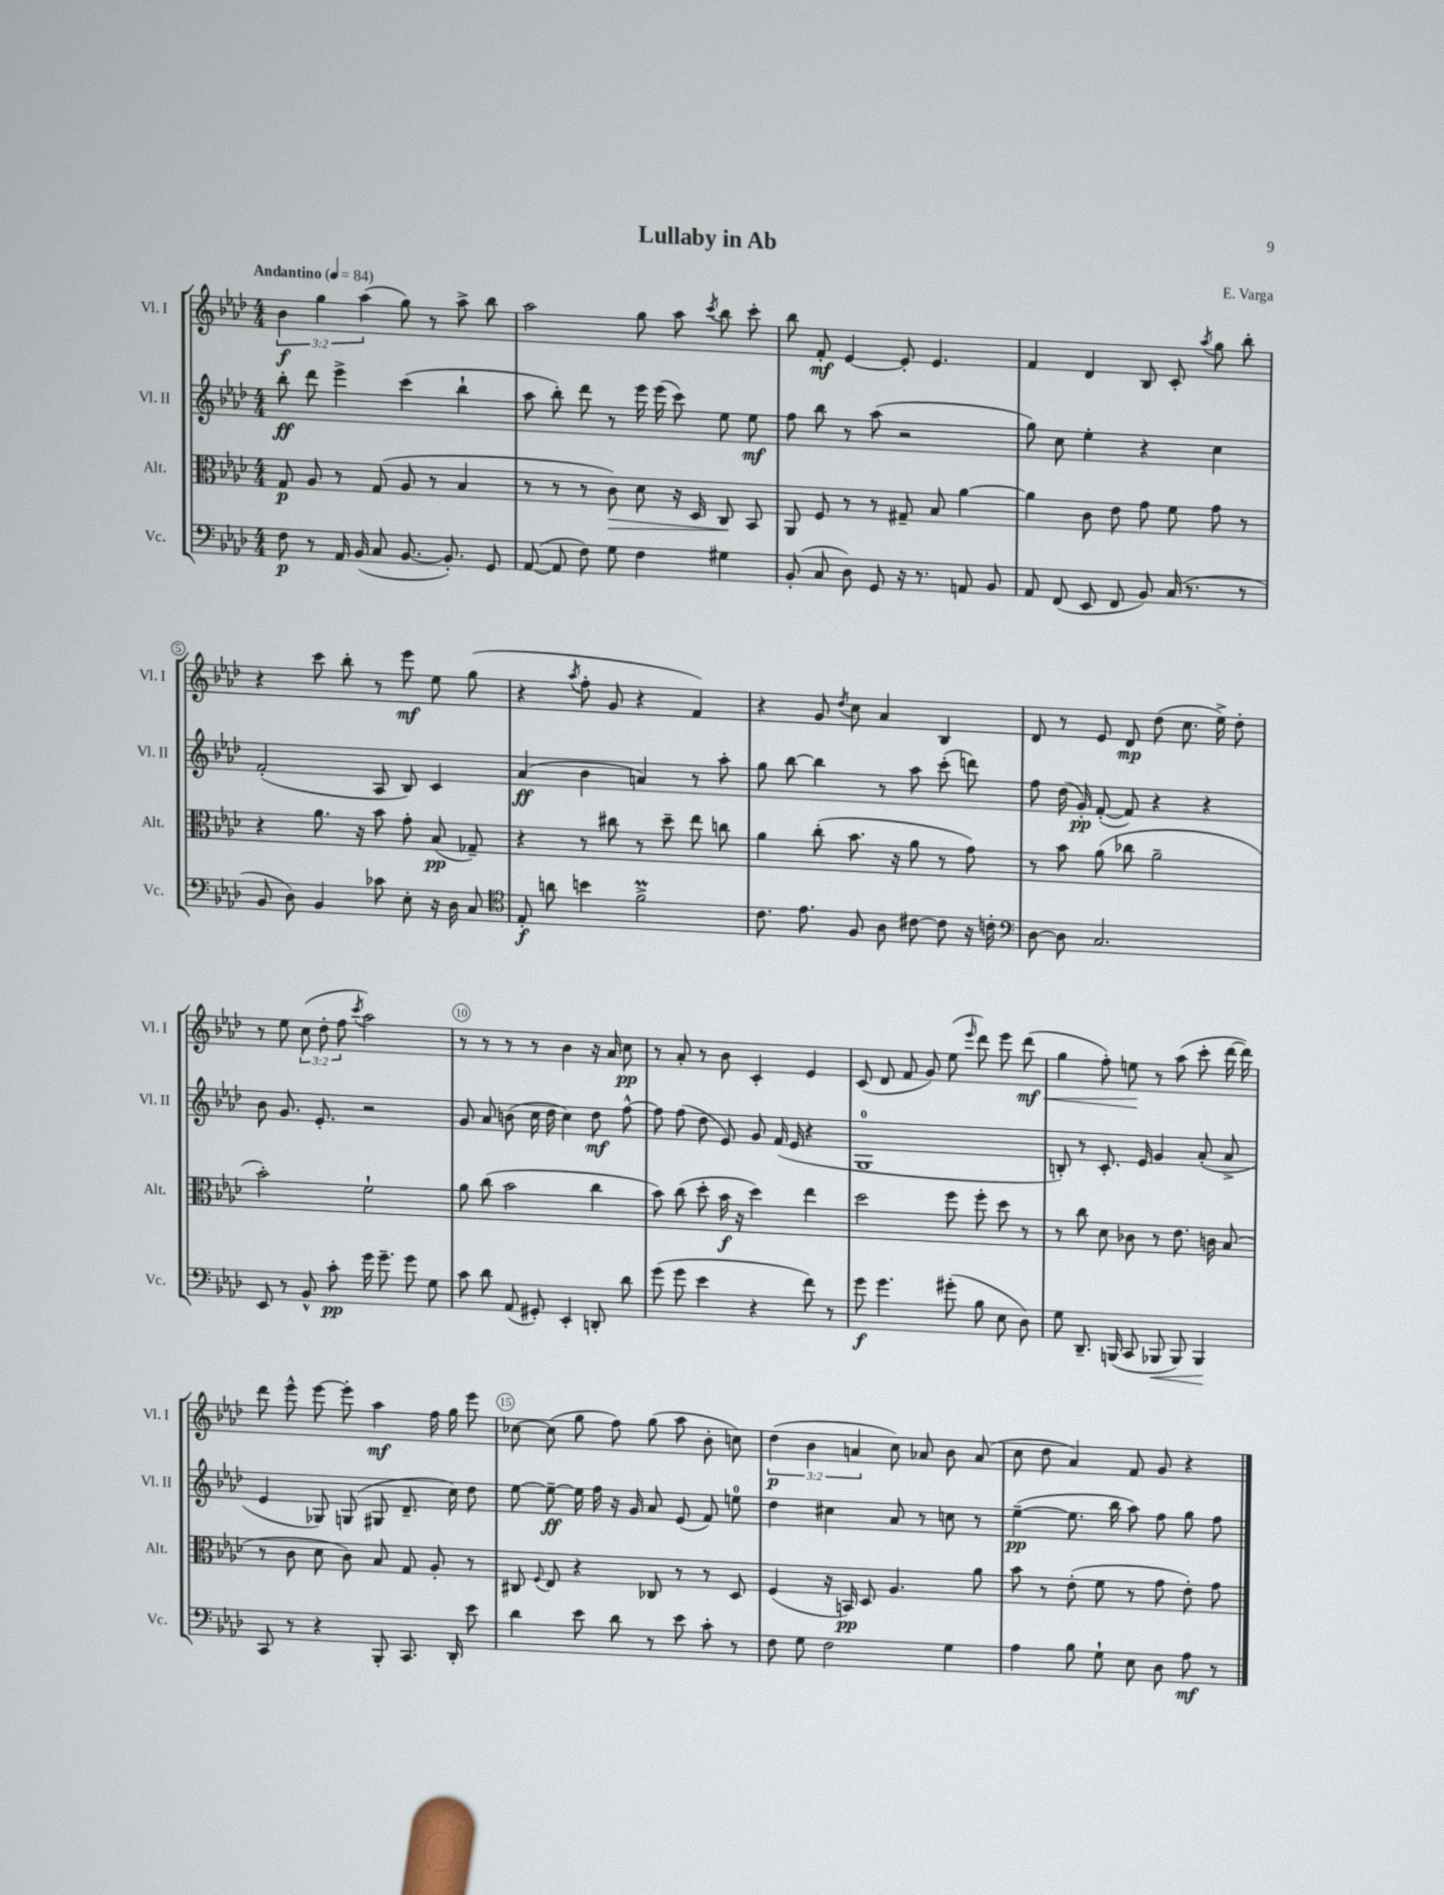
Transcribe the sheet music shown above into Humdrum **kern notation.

**kern	**dynam	**kern	**dynam	**kern	**dynam	**kern	**dynam
*part4	*part4	*part3	*part3	*part2	*part2	*part1	*part1
*staff4	*staff4	*staff3	*staff3	*staff2	*staff2	*staff1	*staff1
*I"Vc.	*	*I"Alt.	*	*I"Vl. II	*	*I"Vl. I	*
*I'Vc.	*	*I'Alt.	*	*I'Vl. II	*	*I'Vl. I	*
*clefF4	*	*clefC3	*	*clefG2	*	*clefG2	*
*k[b-e-a-d-]	*	*k[b-e-a-d-]	*	*k[b-e-a-d-]	*	*k[b-e-a-d-]	*
*M4/4	*	*M4/4	*	*M4/4	*	*M4/4	*
*MM84	*	*MM84	*	*MM84	*	*MM84	*
=1	=1	=1	=1	=1	=1	=1	=1
!	!	!	!	!	!	!LO:TX:a:B:t=Andantino	!
8F\	p	8G/	p	8bb-'\	ff	6b-\	f
8r	.	8A-/	.	8ddd-\	.	.	.
.	.	.	.	.	.	6gg\	.
16AA-/	.	8r	.	4eee-^\	.	.	.
(16BB-/	.	.	.	.	.	.	.
.	.	.	.	.	.	(6aa-\	.
8C/	.	(8G/	.	.	.	.	.
[8.BB-/	.	8A-/	.	(4ccc\	.	8gg\)	.
.	.	8r	.	.	.	8r	.
8.BB-'/])	.	.	.	.	.	.	.
.	.	4B-/	.	4bb-`\	.	8aa-^\	.
8GG/	.	.	.	.	.	8bb-\	.
=2	=2	=2	=2	=2	=2	=2	=2
([8AA-/	.	8r	.	8aa-\	.	2aa-\	.
8AA-/]	.	8r	.	8bb-'\)	.	.	.
8F\)	.	8r	.	8ddd-\	.	.	.
!	!	!	!LO:HP:b	!	!	!	!
8G\	.	8c\)	>	8r	.	.	.
4F\	.	8d-\	.	16eee-\	.	8gg\	.
.	.	.	.	(16eee-\	.	.	.
.	.	16r	.	8ccc\)	.	8aa-\	.
.	.	16D-/	.	.	.	.	.
.	.	.	.	.	.	8qccc/	.
4G#X\	.	8C/	.	8ee-\	.	8bb-\	.
.	.	8BB-/	]	8ee-\	mf	8ccc'\	.
=3	=3	=3	=3	=3	=3	=3	=3
(8BB-'/	.	8AA-/	.	8ff\	.	8bb-\	.
8C/	.	8F/	.	8bb-\	.	8f'/	mf
8D-\)	.	8r	.	8r	.	[4e-/	.
8GG/	.	8r	.	(8aa-\	.	.	.
16r	.	8G#X~/	.	2r	.	8e-'/]	.
8.r	.	.	.	.	.	.	.
.	.	8B-/	.	.	.	4.e-/	.
8AAn/	.	[4a-\	.	.	.	.	.
8BB-/	.	.	.	.	.	.	.
=4	=4	=4	=4	=4	=4	=4	=4
8AA-/	.	4a-\]	.	8gg\)	.	4f/	.
(8FF/	.	.	.	8cc\	.	.	.
8EE-/	.	8c\	.	4ee-'\	.	4d-/	.
8FF/	.	8e-\	.	.	.	.	.
8BB-/)	.	8g\	.	4r	.	8B-/	.
(16C/	.	8f\	.	.	.	8c'/	.
8.r	.	.	.	.	.	.	.
.	.	.	.	.	.	8qaa-/	.
.	.	8g\	.	4cc\	.	8gg\	.
8r	.	8r	.	.	.	8bb-'\	.
!!LO:LB:g=z
=5	=5	=5	=5	=5	=5	=5	=5
8BB-/	.	4r	.	(2f'/	.	4r	.
8D-\)	.	.	.	.	.	.	.
4BB-/	.	8.a-\	.	.	.	8ccc\	.
.	.	.	.	.	.	8bb-'\	.
.	.	16r	.	.	.	.	.
8c-X\	.	8b-\	.	8A-/	.	8r	.
8E-'\	.	8g'\	.	8B-/)	.	8eee-\	mf
16r	.	(8B-/	pp	4c/	.	8ee-\	.
16D-\	.	.	.	.	.	.	.
8C/	.	8G-X~/)	.	.	.	(8gg\	.
=6	=6	=6	=6	=6	=6	=6	=6
*clefC4	*	*	*	*	*	*	*
8E-'/	f	4r	.	(4a-/	ff	4r	.
8an\	.	.	.	.	.	.	.
.	.	.	.	.	.	8qaa-/	.
4bn\	.	8r	.	4b-\	.	8ff'\	.
.	.	8cc#X\	.	.	.	8g/	.
2fM^\	.	8r	.	4an/)	.	4r	.
.	.	8dd-~\	.	.	.	.	.
.	.	8ee-\	.	8r	.	4f/)	.
.	.	8ccn\	.	8aa-'\	.	.	.
=7	=7	=7	=7	=7	=7	=7	=7
8.c\	.	4a-\	.	8gg\	.	4r	.
.	.	.	.	[8bb-\	.	.	.
8.e-\	.	.	.	.	.	.	.
.	.	(8cc'\	.	4bb-\]	.	8g/	.
.	.	.	.	.	.	8qdd-/	.
8F/	.	8.b-\	.	.	.	8cc\	.
8A-\	.	.	.	8r	.	4a-/	.
.	.	16r	.	.	.	.	.
[8c#X\	.	8a-\	.	8aa-\	.	.	.
8c#\]	.	8r	.	(8ccc'\	.	4B-/	.
16r	.	8g\)	.	8dddn\)	.	.	.
16cn'\	.	.	.	.	.	.	.
=8	=8	=8	=8	=8	=8	=8	=8
*clefF4	*	*	*	*	*	*	*
[8D-\	.	8r	.	8ff\	.	8d-/	.
8D-\]	.	8b-\	.	(16dd-\	.	8r	.
.	.	.	.	16g'/)	pp	.	.
2.C/	.	(8a-\	.	([8f'/	.	8e-/	.
.	.	8cc-X\	.	8f/])	.	8d-/	mp
.	.	2a-~\	.	4r	.	(8dd-\	.
.	.	.	.	.	.	8.cc\	.
.	.	.	.	4r	.	.	.
.	.	.	.	.	.	16ee-^\)	.
.	.	.	.	.	.	8dd-'\	.
!!LO:LB:g=z
=9	=9	=9	=9	=9	=9	=9	=9
8EE-/	.	2b-'\)	.	8b-\	.	8r	.
8r	.	.	.	8.g/	.	8ee-\	.
8BB-^^/	.	.	.	.	.	(12cc\	.
.	.	.	.	8.e-'/	.	.	.
.	.	.	.	.	.	12dd-'\	.
8c'\	pp	.	.	.	.	.	.
.	.	.	.	.	.	12ff\	.
.	.	.	.	.	.	8qccc/	.
16g\	.	2f`\	.	2r	.	2aa-\)	.
8.g~\	.	.	.	.	.	.	.
8g\	.	.	.	.	.	.	.
8G\	.	.	.	.	.	.	.
=10	=10	=10	=10	=10	=10	=10	=10
8c\	.	8a-\	.	8g/	.	8r	.
8d-\	.	(8cc\	.	8a-/	.	8r	.
(8AA-/	.	2b-\	.	(8bn\	.	8r	.
8GG#X'/)	.	.	.	16cc\	.	8r	.
.	.	.	.	16dd-\	.	.	.
4EE-'/	.	.	.	4cc\)	.	4b-\	.
8DDn'/	.	4cc\	.	8dd-\	mf	16r	.
.	.	.	.	.	.	16a-/	.
8d-\	.	.	.	[8ff^^\	.	8cc\	pp
=11	=11	=11	=11	=11	=11	=11	=11
(8g\	.	8b-\)	.	8ff\]	.	8r	.
8g\	.	(8cc\	.	(8ff\	.	8a-'/	.
4e-\	.	8dd-'\	.	8dd-\	.	8r	.
.	.	16b-\	f	8e-/)	.	8b-\	.
.	.	16r	.	.	.	.	.
4r	.	4dd-\)	.	8g/	.	4c'/	.
.	.	.	.	(16f/	.	.	.
.	.	.	.	16e-/	.	.	.
8f\)	.	4ee-\	.	4r	.	4e-/	.
8r	.	.	.	.	.	.	.
=12	=12	=12	=12	=12	=12	=12	=12
8g\	f	2dd-\	.	1G	.	(8c/	.
4.g\	.	.	.	.	.	8d-/	.
.	.	.	.	.	.	8f/	.
.	.	.	.	.	.	8g/)	.
(8g#X'\	.	8ff\	.	.	.	(8ee-\	.
.	.	.	.	.	.	16qqeee-/	.
8B-\	.	8ff'\	.	.	.	8ddd-\)	.
8E-\	.	8dd-\	.	.	.	8eee-\	.
!	!	!	!	!	!	!	!LO:HP:b
8D-\)	.	8r	.	.	.	(8ddd-\	< mf
=13	=13	=13	=13	=13	=13	=13	=13
8G\	.	8r	.	8Bn'/)	.	4gg\	.
8.DD-~/	.	8cc\	.	8r	.	.	.
.	.	8d-\	.	8.c'/	.	8ff'\)	.
(16BBBn/	.	.	.	.	.	.	.
8CC/	.	8c-X\	.	.	.	8een\	.
.	.	.	.	16e-/	.	.	.
!	!LO:HP:b	!	!	!	!	!	!
8BBB-X/	<	8r	.	4g/	.	8r	[
8BBB-/)	.	8.e-\	.	.	.	(8aa-\	.
4BBB-/	.	.	.	(8a-'/	.	8ccc'\	.
.	.	16cn\	.	.	.	.	.
.	.	(8B-/	.	8a-^/	.	[16ddd-\	.
.	.	.	.	.	.	16ddd-\])	.
.	[	.	.	.	.	.	.
!!LO:LB:g=z
=14	=14	=14	=14	=14	=14	=14	=14
8CC/	.	8r	.	4e-/	.	8ddd-\	.
8r	.	8c\	.	.	.	8eee-^^\	.
4r	.	8d-\	.	8G-X/)	.	[8eee-\	.
.	.	8c\)	.	(8Gn/	.	8eee-'\]	.
8BBB-'/	.	8B-/	.	8G#X/	.	4aa-\	mf
8.CC/	.	8G/	.	8.d-~/	.	.	.
.	.	8A-'/	.	.	.	16ff\	.
16DD-'/	.	.	.	16cc\)	.	16gg\	.
8e-\	.	8r	.	8dd-\	.	8eee-\	.
=15	=15	=15	=15	=15	=15	=15	=15
4d-\	.	8C#X/	.	[8ee-\	.	[8cc-X\	.
.	.	8qqF/	.	.	.	.	.
.	.	8E-/	.	8ee-~\_	ff	(8cc-\]	.
8e-\	.	4r	.	16ee-\]	.	8gg\	.
.	.	.	.	16ff\	.	.	.
8d-\	.	.	.	16r	.	8ff\)	.
.	.	.	.	16g/	.	.	.
8r	.	8C-X/	.	8a-/	.	(8gg\	.
8e-\	.	8r	.	(8e-/	.	8aa-\	.
8c'\	.	8r	.	8f/)	.	8b-'\	.
8r	.	8D-/	.	8een\	.	8ccn\)	.
=16	=16	=16	=16	=16	=16	=16	=16
8F\	.	(4F/	.	4dd-\	.	(6dd-\	p
8G\	.	.	.	.	.	.	.
.	.	.	.	.	.	6b-\	.
2F\	.	16r	.	4cc#X\	.	.	.
.	.	16BBn/)	pp	.	.	.	.
.	.	.	.	.	.	6an/	.
.	.	8D-/	.	.	.	.	.
.	.	4.A-/	.	8a-/	.	8cc\)	.
.	.	.	.	8r	.	8a-X/	.
4G\	.	.	.	8ccn\	.	8b-\	.
.	.	8a-\	.	8r	.	(8a-/	.
=17	=17	=17	=17	=17	=17	=17	=17
4A-\	.	8b-\	.	([4ee-~\	pp	8cc\	.
.	.	8r	.	.	.	8dd-\	.
8B-\	.	(8e-'\	.	8.ee-\]	.	4a-/)	.
8G`\	.	8f\	.	.	.	.	.
.	.	.	.	16bb-\	.	.	.
8E-\	.	8r	.	8aa-\)	.	8f/	.
8D-\	.	8g\	.	8ff\	.	8g/	.
8A-\	mf	8e-'\)	.	8gg\	.	4r	.
8r	.	8g\	.	8ff\	.	.	.
==	==	==	==	==	==	==	==
*-	*-	*-	*-	*-	*-	*-	*-
